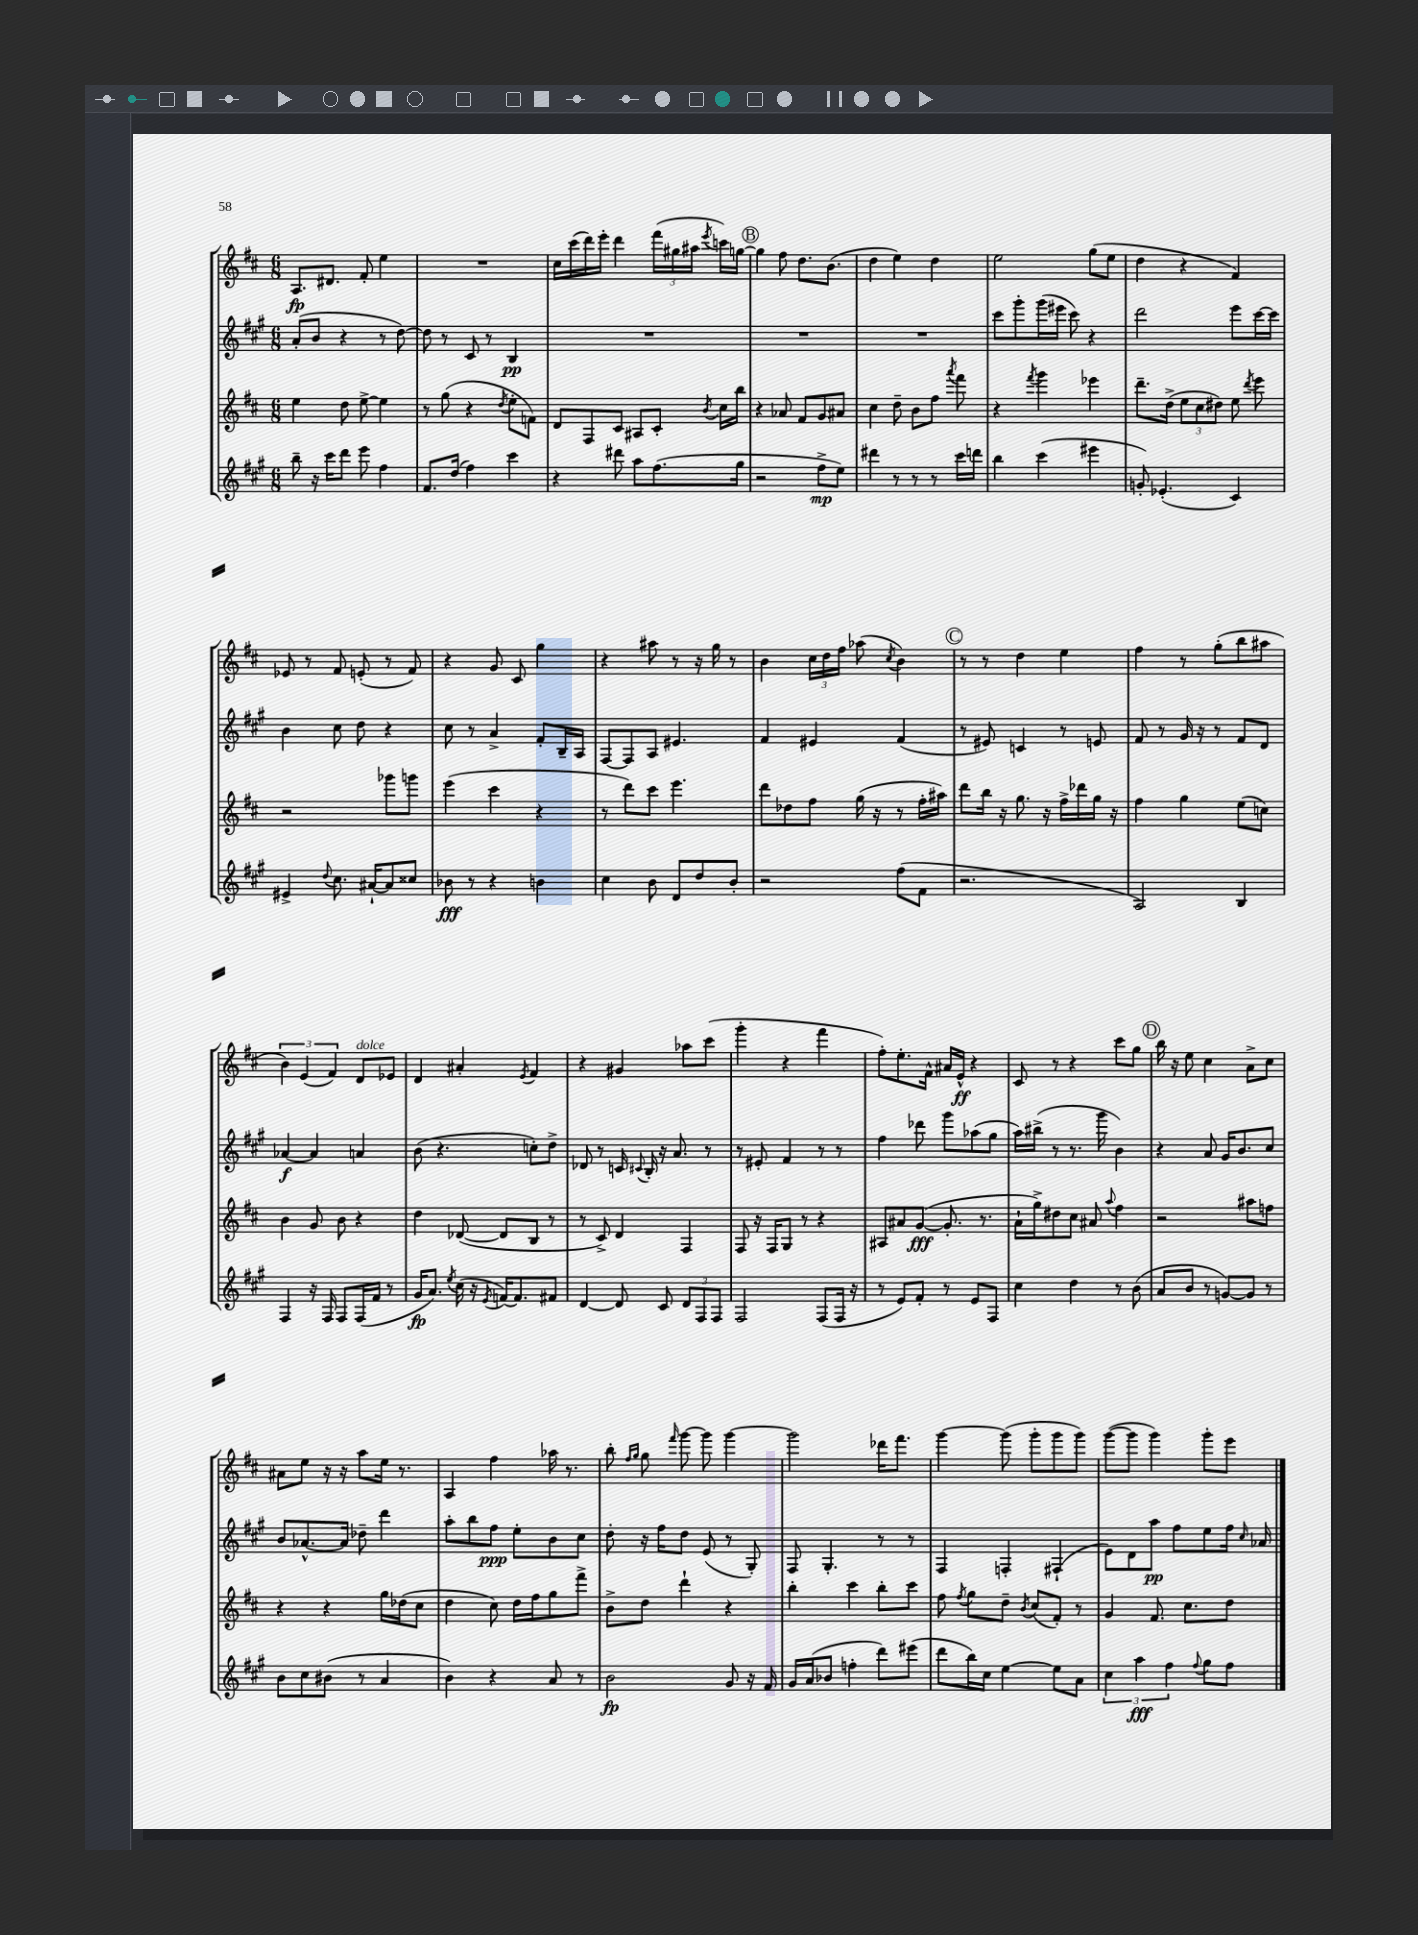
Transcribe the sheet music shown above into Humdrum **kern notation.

**kern	**kern	**kern	**kern
*staff4	*staff3	*staff2	*staff1
*clefG2	*clefG2	*clefG2	*clefG2
*k[f#c#g#]	*k[f#c#]	*k[f#c#g#]	*k[f#c#]
*M6/8	*M6/8	*M6/8	*M6/8
8bb~	4ee	(8a'	8.A
16r	.	8b	.
16ccc#	.	.	8.d#
8ddd	8dd	4r	.
8eee	[8ee^	.	8f#'
4ff#	4ee]	8r	4ee
.	.	[8dd)	.
=	=	=	=
8.f#	8r	8dd]	2.r
.	(8gg	8r	.
(16dd	.	.	.
4ff#)	4r	8c#	.
.	.	8r	.
.	8qdd	.	.
4ccc#	8ee'	4B	.
.	8f)	.	.
=	=	=	=
4r	8d	2.r	16cc#
.	.	.	(16ccc#
.	8F#	.	16ddd)
.	.	.	16eee'
8ddd#	8c#	.	4ddd
8aa	8A#	.	.
(8.ff#	8c#'	.	(24fff#
.	.	.	24gg#
.	.	.	24aa#
.	8qb	.	8qeee
.	16cc#	.	16ccc)
16gg#	16bb	.	[16gg
=	=	=	=
2r	4r	2.r	4gg]
.	8a-	.	8ff#
.	8f#	.	8.dd
8ff#^	8g	.	.
.	.	.	(8.b
8ee)	8a#	.	.
=	=	=	=
4ddd#	4cc#	2.r	4dd
8r	8dd~	.	4ee)
8r	8b	.	.
8r	8ff#	.	4dd
.	8qaaa	.	.
16ccc#	8fff#	.	.
16ddd	.	.	.
=	=	=	=
4bb	4r	8ccc#	2ee
.	.	8ggg#'	.
.	8qfff#	.	.
(4ccc#	4ggg	(16ggg#	.
.	.	16eee#	.
.	.	8ccc#)	.
4eee#	4eee-	4r	(8gg
.	.	.	8ee
=	=	=	=
8g')	8.ddd~	2ddd	4dd
(4.e-'	.	.	.
.	(16dd^	.	.
.	12ee	.	4r
.	12cc#	.	.
.	12dd#)	.	.
4c#)	8ee	8eee	4f#)
.	8qddd	.	.
.	8eee	[16ccc#	.
.	.	16ccc#]	.
=	=	=	=
4e#^	2r	4b	8e-
.	.	.	8r
8qqdd	.	.	.
8.cc#	.	8cc#	8f#
.	.	8dd	(8e'
[16a#`	.	.	.
8a#]	8ggg-	4r	8r
8cc##	8ggg	.	8f#)
=	=	=	=
8b-	(4eee	8cc#	4r
8r	.	8r	.
4r	4ccc#	4a^	8g
.	.	.	8c#
4b	4r	8f#'	4gg
.	.	16B~	.
.	.	16A	.
=	=	=	=
4cc#	8r	[8F#	4r
.	8ddd)	8F#]	.
8b	8ccc#	8A	8aa#
8d	4.eee	4.e#	8r
8dd	.	.	16r
.	.	.	16gg
8b'	.	.	8r
=	=	=	=
2r	8ddd	4f#	4b
.	8dd-	.	.
.	8ff#	4e#	24cc#
.	.	.	24dd
.	.	.	24ff#
.	(16gg	.	(8aa-
.	16r	.	.
.	.	.	8qcc#
(8ff#	8r	(4f#	4b)
8f#	16ff#'	.	.
.	16aa#)	.	.
=	=	=	=
2.r	8ddd	8r	8r
.	16bb	8e#)	8r
.	16r	.	.
.	8.gg	4c	4dd
.	16r	.	.
.	16ff#^	8r	4ee
.	16ddd-	.	.
.	16gg	8e	.
.	16r	.	.
=	=	=	=
2A)	4ff#	8f#	4ff#
.	.	8r	.
.	4gg	16g#	8r
.	.	16r	.
.	.	8r	(8gg'
4B	(8ee	8f#	8bb
.	8cc)	8d	8aa#
=	=	=	=
4F#	4b	[4a-	6b)
.	.	.	(6e
16r	8g	4a-]	.
16F#	.	.	.
.	.	.	6f#)
8F#	8b	.	.
(16F#	4r	4a	8d
16f#	.	.	.
8r	.	.	8e-
=	=	=	=
16g#	4dd	(8b	4d
8.a)	.	.	.
.	.	4.r	.
8qee	.	.	.
(16cc#	([8d-	.	4a#'
16r	.	.	.
8qe	.	.	.
[16f)	8d-]	.	.
8.f]	.	.	.
.	.	.	8qe
.	8B	8cc')	4f#
8f#	8r	8dd^	.
=	=	=	=
[4d	8r	8d-	4r
.	8c#^)	8r	.
8d]	4d	16c	4g#
.	.	8qqc#	.
.	.	16B'	.
8c#	.	16r	.
.	.	8.a	.
12d	4F#	.	8aa-
12F#	.	.	.
.	.	8r	(8ccc#
12F#	.	.	.
=	=	=	=
2F#	8F#	8r	4ggg'
.	16r	8e#'	.
.	16F#	.	.
.	8G	4f#	4r
.	8r	.	.
(8F#	4r	8r	4fff#
16F#	.	8r	.
16r	.	.	.
=	=	=	=
8r	8A#	4ff#	8ff#')
8e)	8a#	.	8.ee'
8f#'	([8g	8ddd-	.
.	.	.	16f#^^
8r	8.g']	8ggg#	16a#
.	.	.	16e^^
8e	.	(8aa-	4r
.	8.r	.	.
8F#	.	8gg#	.
=	=	=	=
4cc#	16a`	16aa)	8c#
.	16gg^)	(16bb#^	.
.	8dd#	8r	8r
4dd	8cc#	8.r	4r
.	8a#	.	.
.	.	16ggg#	.
.	8qqaa	.	.
8r	4ff#	4b)	8ccc#
(8b	.	.	8gg
=	=	=	=
8a	2r	4r	16bb
.	.	.	16r
8b	.	.	8ee
8r	.	8a	4cc#
[8g)	.	16g#	.
.	.	8.b	.
8g]	8aa#	.	8a^
8r	8ff	8cc#	8cc#
=	=	=	=
8b	4r	8b	8a#
8cc#	.	[8.a-^^	8ee
(8b#	4r	.	16r
.	.	16a-]	16r
8r	.	8dd-~	8aa
4a	16gg	4ddd	16ee
.	(16dd-	.	8.r
.	8cc#	.	.
=	=	=	=
4b)	4dd	8aa'	4A
.	.	8bb	.
4r	8cc#)	8ff#	4ff#
.	16dd	8ee'	.
.	16ff#	.	.
8a	8gg	8b	16aa-
.	.	.	8.r
8r	8fff#^	8cc#	.
=	=	=	=
2b	8b^	8dd'	8bb'
.	.	.	16qqff#
.	.	.	16qqgg
.	8dd	16r	8gg
.	.	16ff#	.
.	.	.	16qqfff#
.	4ddd`	8dd	[8ggg
.	.	(8e	8ggg]
8g#	4r	8r	[4ggg
16r	.	8G#')	.
16f#	.	.	.
=	=	=	=
16g#	4bb'	8F#	2ggg]
(16a	.	.	.
8b-	.	4.G#'	.
4ff'	4ccc#	.	.
8ddd)	8bb'	8r	16ddd-
.	.	.	8.fff#
(8eee#	8ccc#	8r	.
=	=	=	=
8ddd	8ff#	4F#	[4ggg
.	8qff#	.	.
16bb)	8gg	.	.
16cc#	.	.	.
[4ee	8dd~	4F'	(8ggg]
.	8qb	.	.
.	(8cc#	.	8ggg'
8ee]	8f#')	(4F#`	8ggg
8a	8r	.	8ggg)
=	=	=	=
6cc#	4g	8e)	([8ggg
.	.	8d	8ggg]
6aa	.	.	.
.	8.f#	8aa	4ggg)
6ff#	.	.	.
.	.	8ff#	.
.	8.cc#	.	.
8qqff#	.	.	.
8gg#	.	8ee	8ggg'
8ff#	8dd	16ff#	8eee
.	.	16qqcc#	.
.	.	16a-	.
==	==	==	==
*-	*-	*-	*-
